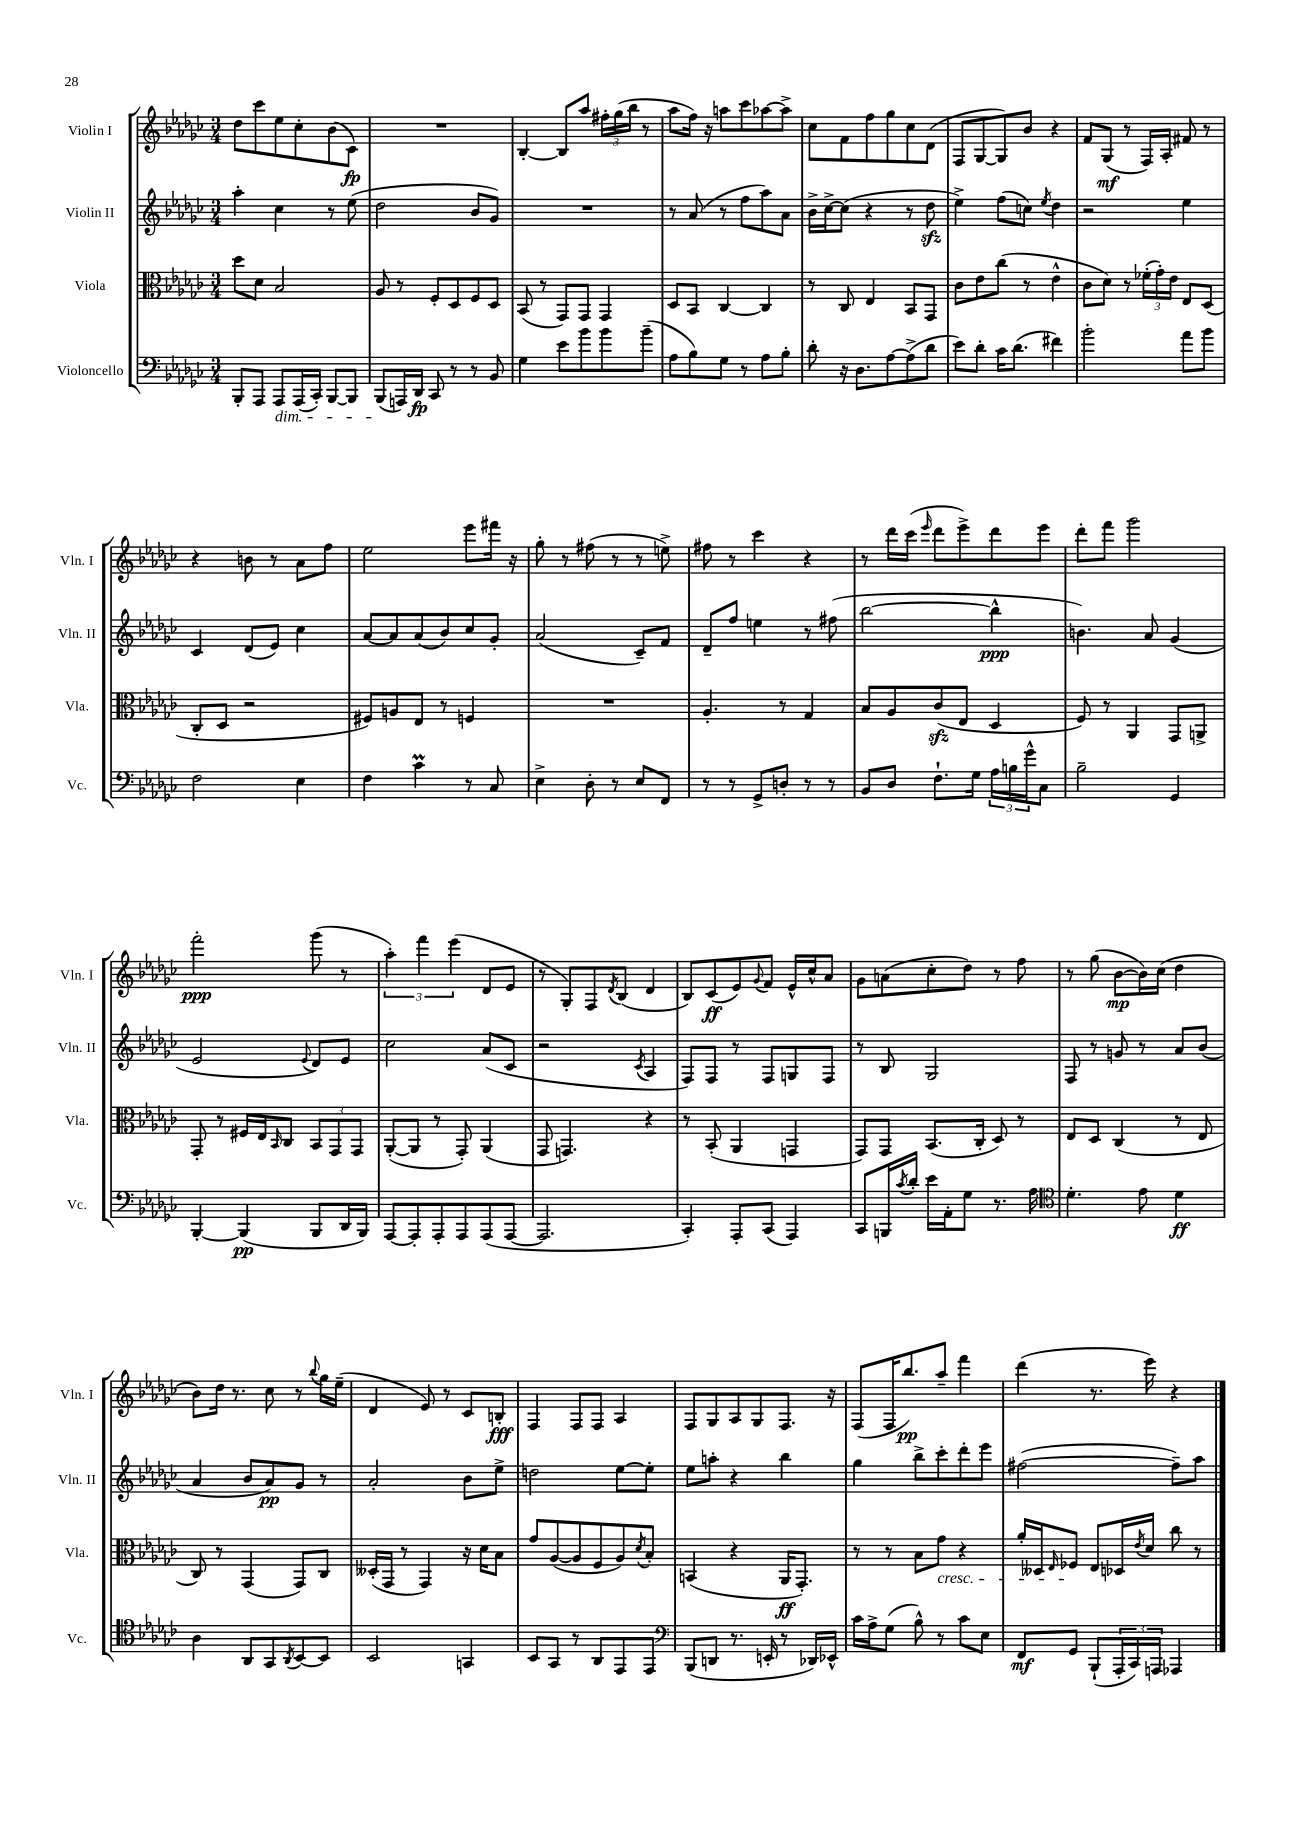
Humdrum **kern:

**kern	**kern	**kern	**kern
*staff4	*staff3	*staff2	*staff1
*clefF4	*clefC3	*clefG2	*clefG2
*k[b-e-a-d-g-c-]	*k[b-e-a-d-g-c-]	*k[b-e-a-d-g-c-]	*k[b-e-a-d-g-c-]
*M3/4	*M3/4	*M3/4	*M3/4
8BBB-'	8dd-	4aa-'	8dd-
8AAA-	8d-	.	8ccc-
8AAA-	2B-	4cc-	8ee-
(16AAA-	.	.	8cc-'
16CC-')	.	.	.
[8BBB-	.	8r	(8b-
8BBB-]	.	(8ee-	8c-)
=	=	=	=
(8BBB-	8A-	2dd-	2.r
16AAA)	8r	.	.
16DD-	.	.	.
8CC-	8F'	.	.
8r	8D-	.	.
8r	8F	8b-	.
8BB-	8D-	8g-)	.
=	=	=	=
4G-	(8BB-	2.r	[4B-'
.	8r	.	.
8e-	8GG-)	.	8B-]
8b-	8GG-	.	8aa-
8b-	4GG-	.	24ff#'
.	.	.	(24gg-
.	.	.	24bb-
(8b-~	.	.	8r
=	=	=	=
8A-	8D-	8r	8aa-
8B-)	8BB-	(8a-	16ff)
.	.	.	16r
8G-	[4C-	8r	8aa
8r	.	8ff	8ccc-
8A-	4C-]	8aa-)	[8aa-
8B-'	.	8a-	8aa-^]
=	=	=	=
8d-'	8r	16b-^	8cc-
.	.	[16cc-^	.
16r	8C-	(8cc-]	8f
8.D-	.	.	.
.	4E-	4r	8ff
[8A-	.	.	8gg-
(8A-^]	8BB-	8r	8cc-
8d-	8GG-	8dd-	(8d-
=	=	=	=
8e-)	8c-	4ee-^)	8F
8d-'	8e-	.	[8G-
16c-	(8cc-	(8ff	8G-])
(8.d-	.	.	.
.	8r	8cc)	8b-
.	.	8qee-	.
4f#)	4e-^^	4dd-	4r
=	=	=	=
2b-'	8c-	2r	8f
.	8d-)	.	(8G-
.	8r	.	8r
.	(24f-'	.	16F)
.	24g-')	.	.
.	.	.	16A-'
.	24e-	.	.
8a-	8E-	4ee-	8f#
8b-	(8D-	.	8r
=	=	=	=
2F	8C-'	4c-	4r
.	8D-	.	.
.	2r	(8d-	8b
.	.	8e-)	8r
4E-	.	4cc-	8a-
.	.	.	8ff
=	=	=	=
4F	8F#)	[8a-	2ee-
.	8A	8a-]	.
4c-	8E-	(8a-	.
.	8r	8b-)	.
8r	4F	8cc-	8eee-
8C-	.	8g-'	16fff#
.	.	.	16r
=	=	=	=
4E-^	2.r	(2a-	8gg-'
.	.	.	8r
8D-'	.	.	(8ff#
8r	.	.	8r
8E-	.	8c-~)	8r
8FF	.	8f	8ee^)
=	=	=	=
8r	4.A-'	8d-~	8ff#
8r	.	8ff	8r
8GG-^	.	4ee	4ccc-
8D'	8r	.	.
8r	4G-	8r	4r
8r	.	(8ff#	.
=	=	=	=
8BB-	8B-	[2bb-	8r
8D-	8A-	.	16ddd-
.	.	.	(16ccc-
.	.	.	16qqeee-
8.F`	(8c-	.	8ddd-
.	8E-	.	8eee-^)
16G-	.	.	.
24A-	4D-	4bb-^^]	8ddd-
24B	.	.	.
24g-^^	.	.	.
8C-	.	.	8eee-
=	=	=	=
2B-~	8F)	4.b)	8ddd-'
.	8r	.	8fff
.	4AA-	.	2ggg-
.	.	8a-	.
4GG-	8GG-	(4g-	.
.	8AA^	.	.
=	=	=	=
[4BBB-'	8GG-'	2e-	2fff'
.	8r	.	.
(4BBB-]	16F#	.	.
.	16E-	.	.
.	16qqBB-	.	.
.	8C-	.	.
.	.	8qqe-	.
8BBB-	12BB-	8d-)	(8ggg-
.	12GG-	.	.
16DD-	.	8e-	8r
.	12GG-	.	.
16BBB-)	.	.	.
=	=	=	=
[8AAA-	([8AA-'	2cc-	6aa-')
8AAA-']	8AA-]	.	.
.	.	.	6fff
8AAA-'	8r	.	.
.	.	.	(6eee-
8AAA-	8GG-')	.	.
(8AAA-	(4AA-	(8a-	8d-
[8AAA-	.	8c-	8e-
=	=	=	=
2.AAA-]	8GG-	2r	8r
.	4.GG)	.	8G-')
.	.	.	8F
.	.	.	8qd-
.	.	.	(8B-
.	.	8qc-	.
.	4r	4A-	4d-
=	=	=	=
4CC-')	8r	8F)	8B-)
.	(8BB-'	8F	(8c-
8AAA-'	4AA-	8r	8e-)
.	.	.	8qqg-
(8CC-	.	8F	8f
4AAA-)	4GG	8G	16e-^^
.	.	.	16cc-^^
.	.	8F	8a-
=	=	=	=
8CC-	8GG-)	8r	8g-
16BBB	8GG-	8B-	(8a
8qc-	.	.	.
16d-'	.	.	.
16e-	(8.BB-	2G-	8cc-'
16AA-'	.	.	.
8G-	.	.	8dd-)
.	16C-'	.	.
8.r	8D-)	.	8r
.	8r	.	8ff
16A-	.	.	.
=	=	=	=
*clefC4	*	*	*
4.d-'	8E-	8F	8r
.	8D-	8r	(8gg-
.	(4C-	8g	[8b-
8e-	.	8r	16b-])
.	.	.	(16cc-
4d-	8r	8a-	4dd-
.	8E-	(8b-	.
=	=	=	=
4A-	8C-)	4a-	8b-)
.	8r	.	16dd-
.	.	.	8.r
8AA-	(4GG-	8b-	.
8GG-	.	8a-)	8cc-
8qAA-	.	.	.
[8BB-	8GG-)	8g-	8r
.	.	.	8qqbb-
8BB-]	8C-	8r	16gg-
.	.	.	(16ee-~
=	=	=	=
2BB-	(16D--'	2a-'	4d-
.	16GG-	.	.
.	8r	.	.
.	4GG-)	.	8e-)
.	.	.	8r
4GG	16r	8b-	8c-
.	16d-	.	.
.	8B-	8ee-^	8B'
=	=	=	=
8BB-	8g-	2dd	4F
8GG-	([8A-	.	.
8r	8A-]	.	8F
8AA-	8F	.	8F
8EE-	8A-)	[8ee-	4A-
.	8qd-	.	.
8EE-	8B-'	8ee-']	.
=	=	=	=
*clefF4	*	*	*
(8BBB-	(4BB	8ee-	8F
8DD	.	8aa'	8G-
8.r	4r	4r	8A-
.	.	.	8G-
16EE'	.	.	.
8r	16AA-	4bb-	8.F
.	8.GG-')	.	.
16DD-)	.	.	.
16EE-^^	.	.	16r
=	=	=	=
16c-	8r	4gg-	(8F
16A-^	.	.	.
(8G-	8r	.	16F
.	.	.	8.bb-)
8B-^^)	8B-	8bb-^	.
8r	8g-	8ccc-'	8aa-~
8c-	4r	8ddd-'	4fff
8E-	.	8eee-	.
=	=	=	=
8FF	16a-'	([2ff#	(4ddd-
.	16D--	.	.
.	16qqE-	.	.
8GG-	8F-	.	.
(8BBB-`	8E-	.	8.r
24AAA-'	16D-	.	.
24CC-)	.	.	.
.	8qe-	.	.
.	16d-	.	16eee-)
24AAA	.	.	.
4AAA-	8cc-	8ff#~])	4r
.	8r	8aa-	.
==	==	==	==
*-	*-	*-	*-
